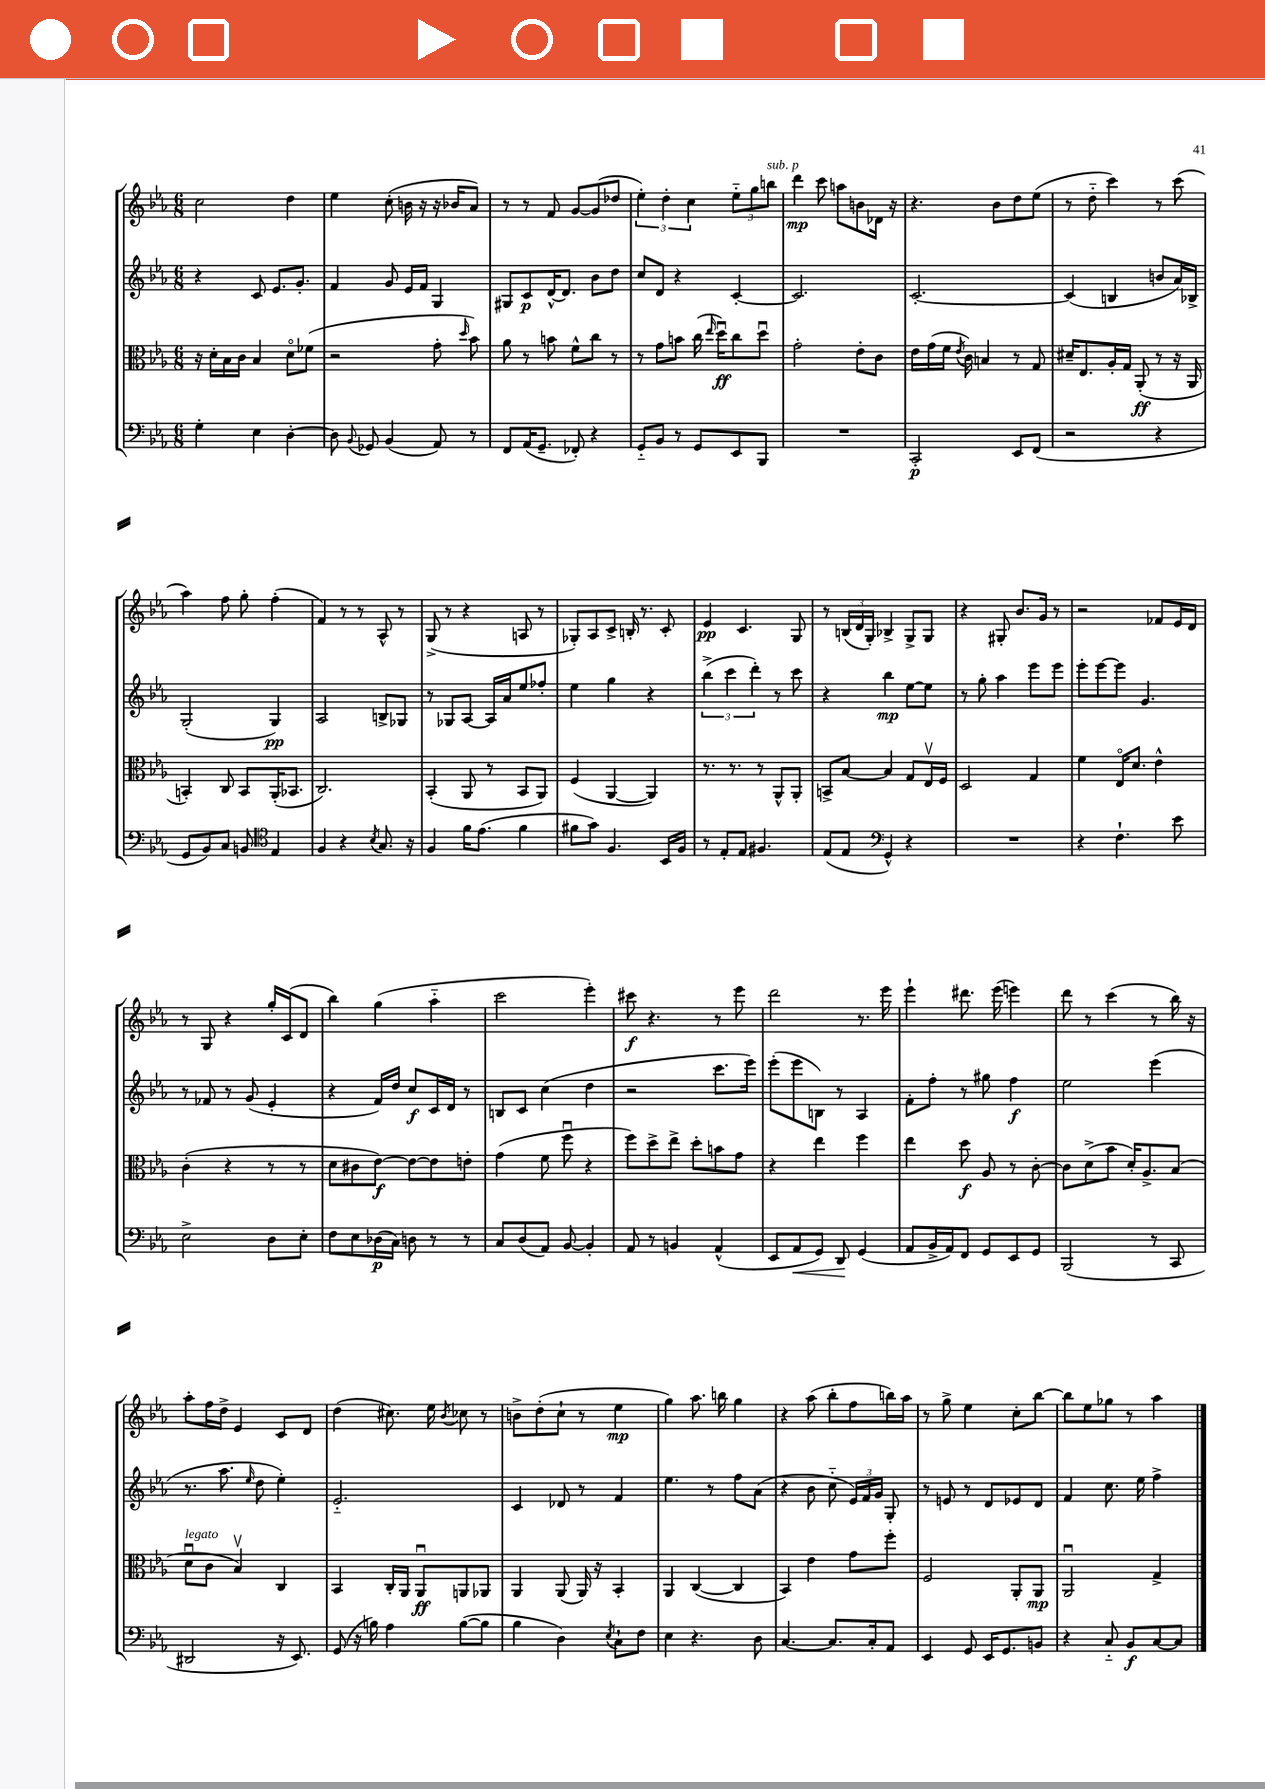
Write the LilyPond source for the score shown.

<<
\new StaffGroup <<
\new Staff = "s0" {
    \clef treble \key ees \major \numericTimeSignature \time 6/8
    \autoBeamOff c''2 d''4 |
    ees''4 c''8-.( b'16 r16 r16 bes'16[ aes'8]) |
    r8 r8 f'8 g'8[~ g'8( des''8] |
    \tuplet 3/2 { ees''4-.) d''4-. c''4 } \tuplet 3/2 { ees''8[-_ g''8 b''8]^\markup { \italic "sub. p" } } |
    d'''4\mp c'''8 a''8[ b'8 des'16] r16 |
    r4. bes'8[ d''8 ees''8]( |
    r8 d''8-_ c'''4) r8 c'''8( |
    aes''4) f''8 g''8-. f''4-.( |
    f'4) r8 r8 aes8-^ r8 |
    g8->( r8 r4 a8 r8 |
    ges8[-.) aes8 c'8]-> b16-. r8. c'8-. |
    ees'4\pp c'4. g8 |
    r8 \tuplet 3/2 { b16[( d'16 g16]-.) } bes4-> g8[-> g8] |
    r4 gis8-. bes'8.[ g'16] r8 |
    r2 fes'8[ ees'16 d'16] |
    r8 g8 r4 g''16[-. c'16( d'8] |
    bes''4) g''4( aes''4-_ |
    c'''2 ees'''4-.) |
    cis'''8\f r4. r8 ees'''8 |
    d'''2 r8. ees'''16 |
    ees'''4-! dis'''8. ees'''16( e'''4) |
    d'''8 r8 c'''4( r8 bes''16) r16 |
    aes''8[-. f''16 d''16]-> ees'4 c'8[ d'8] |
    d''4( cis''8.) ees''16 \acciaccatura { bes'8 } ces''8 r8 |
    b'8[-> d''8-.( c''8]-! r8 ees''4\mp |
    g''4) aes''8. b''16 g''4 |
    r4 aes''8( bes''8[-. f''8 b''16) aes''16] |
    r8 g''8-> ees''4 c''8[-. bes''8]~ |
    bes''8[ ees''8 ges''8] r8 aes''4 \bar "|." |
}
\new Staff = "s1" {
    \clef treble \key ees \major \numericTimeSignature \time 6/8
    \autoBeamOff r4 c'8 ees'8.[ g'8.]-. |
    f'4 g'8 ees'16[ f'16] g4 |
    gis8[ c'8\p d'16~-^ d'8.] bes'8[ d''8] |
    c''8[ d'8] r4 c'4~-. |
    c'2. |
    c'2.~-. |
    c'4( b4 b'8[ aes'16) bes16]-> |
    g2-.( g4\pp) |
    aes2 b8[-> ges8] |
    r8 ges8[ aes8]~ aes16[ aes'16 ees''8 fes''8]-. |
    ees''4 g''4 r4 |
    \tuplet 3/2 { bes''4->( c'''4 d'''4-.) } r8 c'''8 |
    r4 bes''4\mp ees''8[~ ees''8] |
    r8 g''8-. aes''4 ees'''8[ ees'''8] |
    ees'''8[-. ees'''8~ ees'''8] g'4. |
    r8 fes'8 r8 g'8( ees'4-. |
    r4 f'16[) d''16] c''8[\f c'16 d'16] r8 |
    b8[ c'8] c''4( d''4 |
    r2 c'''8.[ ees'''16]) |
    ees'''8[-.( ees'''8 b8]) r8 aes4 |
    f'8[-. f''8]-. r8 gis''8 f''4\f |
    ees''2 ees'''4( |
    r8. aes''8. \grace { ees''16 } d''8 ees''4-.) |
    ees'2.-_ |
    c'4 des'8 r8 f'4 |
    ees''4. r8 f''8[ aes'8]( |
    r4 bes'8 c''8-_ \tuplet 3/2 { ees'16[) f'16 g'16] } g8-. |
    r8 e'8 r8 d'8[ ees'8 d'8] |
    f'4 c''8. ees''16 f''4-> \bar "|." |
}
\new Staff = "s2" {
    \clef alto \key ees \major \numericTimeSignature \time 6/8
    \autoBeamOff r16 d'16[-. bes16 c'16] bes4 d'8[\flageolet fes'8]( |
    r2 g'8-. \grace { d''16 } bes'8) |
    aes'8 r8 b'8 f'8[-^ c''8] r8 |
    r8 g'8[ b'8] c''16( \grace { ees''16 } d''16[\downbow\ff) c''8 d''8]\downbow |
    g'2-. ees'8[-. c'8] |
    ees'16[ g'16( f'16] \acciaccatura { ees'8 } c'16) b4 r8 g8 |
    dis'16[-- ees8. aes16-. g16] aes,8-.\ff( r8 r16 aes,16 |
    b,4-.) c8 b,8[ aes,16-.( bes,8.] |
    c2.) |
    bes,4-.( aes,8 r8 bes,8[ aes,8]) |
    f4( aes,4~ aes,4) |
    r8. r8. r8 aes,8[-^ aes,8]-. |
    b,8[-> bes8]~ bes4 g8[ ees16\upbow f16] |
    d2 g4 |
    f'4 ees16[\flageolet d'8.] ees'4-^ |
    c'4-.( r4 r8 r8 |
    d'8[ cis'8 ees'8]~\f) ees'8[~ ees'8 e'8]-. |
    g'4( f'8 f''8\downbow r4 |
    f''8[) d''8-> ees''8]-> d''8[-. b'8 g'8] |
    r4 ees''4 f''4 |
    ees''4 d''8\f aes8 r8 c'8~-. |
    c'8[ d'8->( bes'8] d'16[-.) aes8.-> bes8]( |
    d'8[\downbow^\markup { \italic "legato" } c'8] bes4\upbow) c4 |
    bes,4 c16[-. aes,16] aes,8[\downbow\ff a,8 aes,8] |
    aes,4 aes,8( aes,16) r16 bes,4-. |
    aes,4 c4~( c4 |
    bes,4) ees'4 g'8[ f''8]-. |
    f2 aes,8[-. aes,8]\mp |
    aes,2\downbow g4-> \bar "|." |
}
\new Staff = "s3" {
    \clef bass \key ees \major \numericTimeSignature \time 6/8
    \autoBeamOff g4-. ees4 d4~-. |
    d8 \appoggiatura { bes,8 } ges,8 bes,4( aes,8) r8 |
    f,8[ aes,16( g,8.]-- fes,8-.) r4 |
    g,8[-_ bes,8] r8 g,8[ ees,8 bes,,8] |
    R2. |
    c,2-.\p ees,8[ f,8]( |
    r2 r4 |
    g,8[ bes,8) c8] b,8 \clef tenor ees4 |
    f4 r4 \acciaccatura { bes8 } g8. r16 |
    f4 f'16[ ees'8.]( f'4 |
    fis'8[ g'8]) f4. bes,16[ f16] |
    r8 ees8[-. ees8] fis4. |
    ees8[( ees8] \clef bass g,4-^) r4 |
    R2. |
    r4 f4.-! ees'8 |
    ees2-> d8[ ees8]-. |
    f8[ ees8 des16\p( c16]) d8 r8 r8 |
    c8[ d8( aes,8]) bes,8~ bes,4-. |
    aes,8 r8 b,4 aes,4-^( |
    ees,8[ aes,8\< g,8]) d,8\! g,4( |
    aes,8[ bes,16-> aes,16) f,8] g,8[ ees,8 g,8] |
    bes,,2( r8 c,8 |
    dis,2 r16 ees,8.) |
    g,8( r16 b16) aes4 b8[~( b8] |
    bes4 d4) \acciaccatura { ees8 } c8[-! f8] |
    ees4 r4. d8 |
    c4.~ c8.[ c16-. aes,8] |
    ees,4 g,8 ees,16[ g,8. b,8] |
    r4 c8-_ bes,8[\f c8~ c8] \bar "|." |
}
>>
>>
\layout { \context { \Score \remove "Bar_number_engraver" } }
